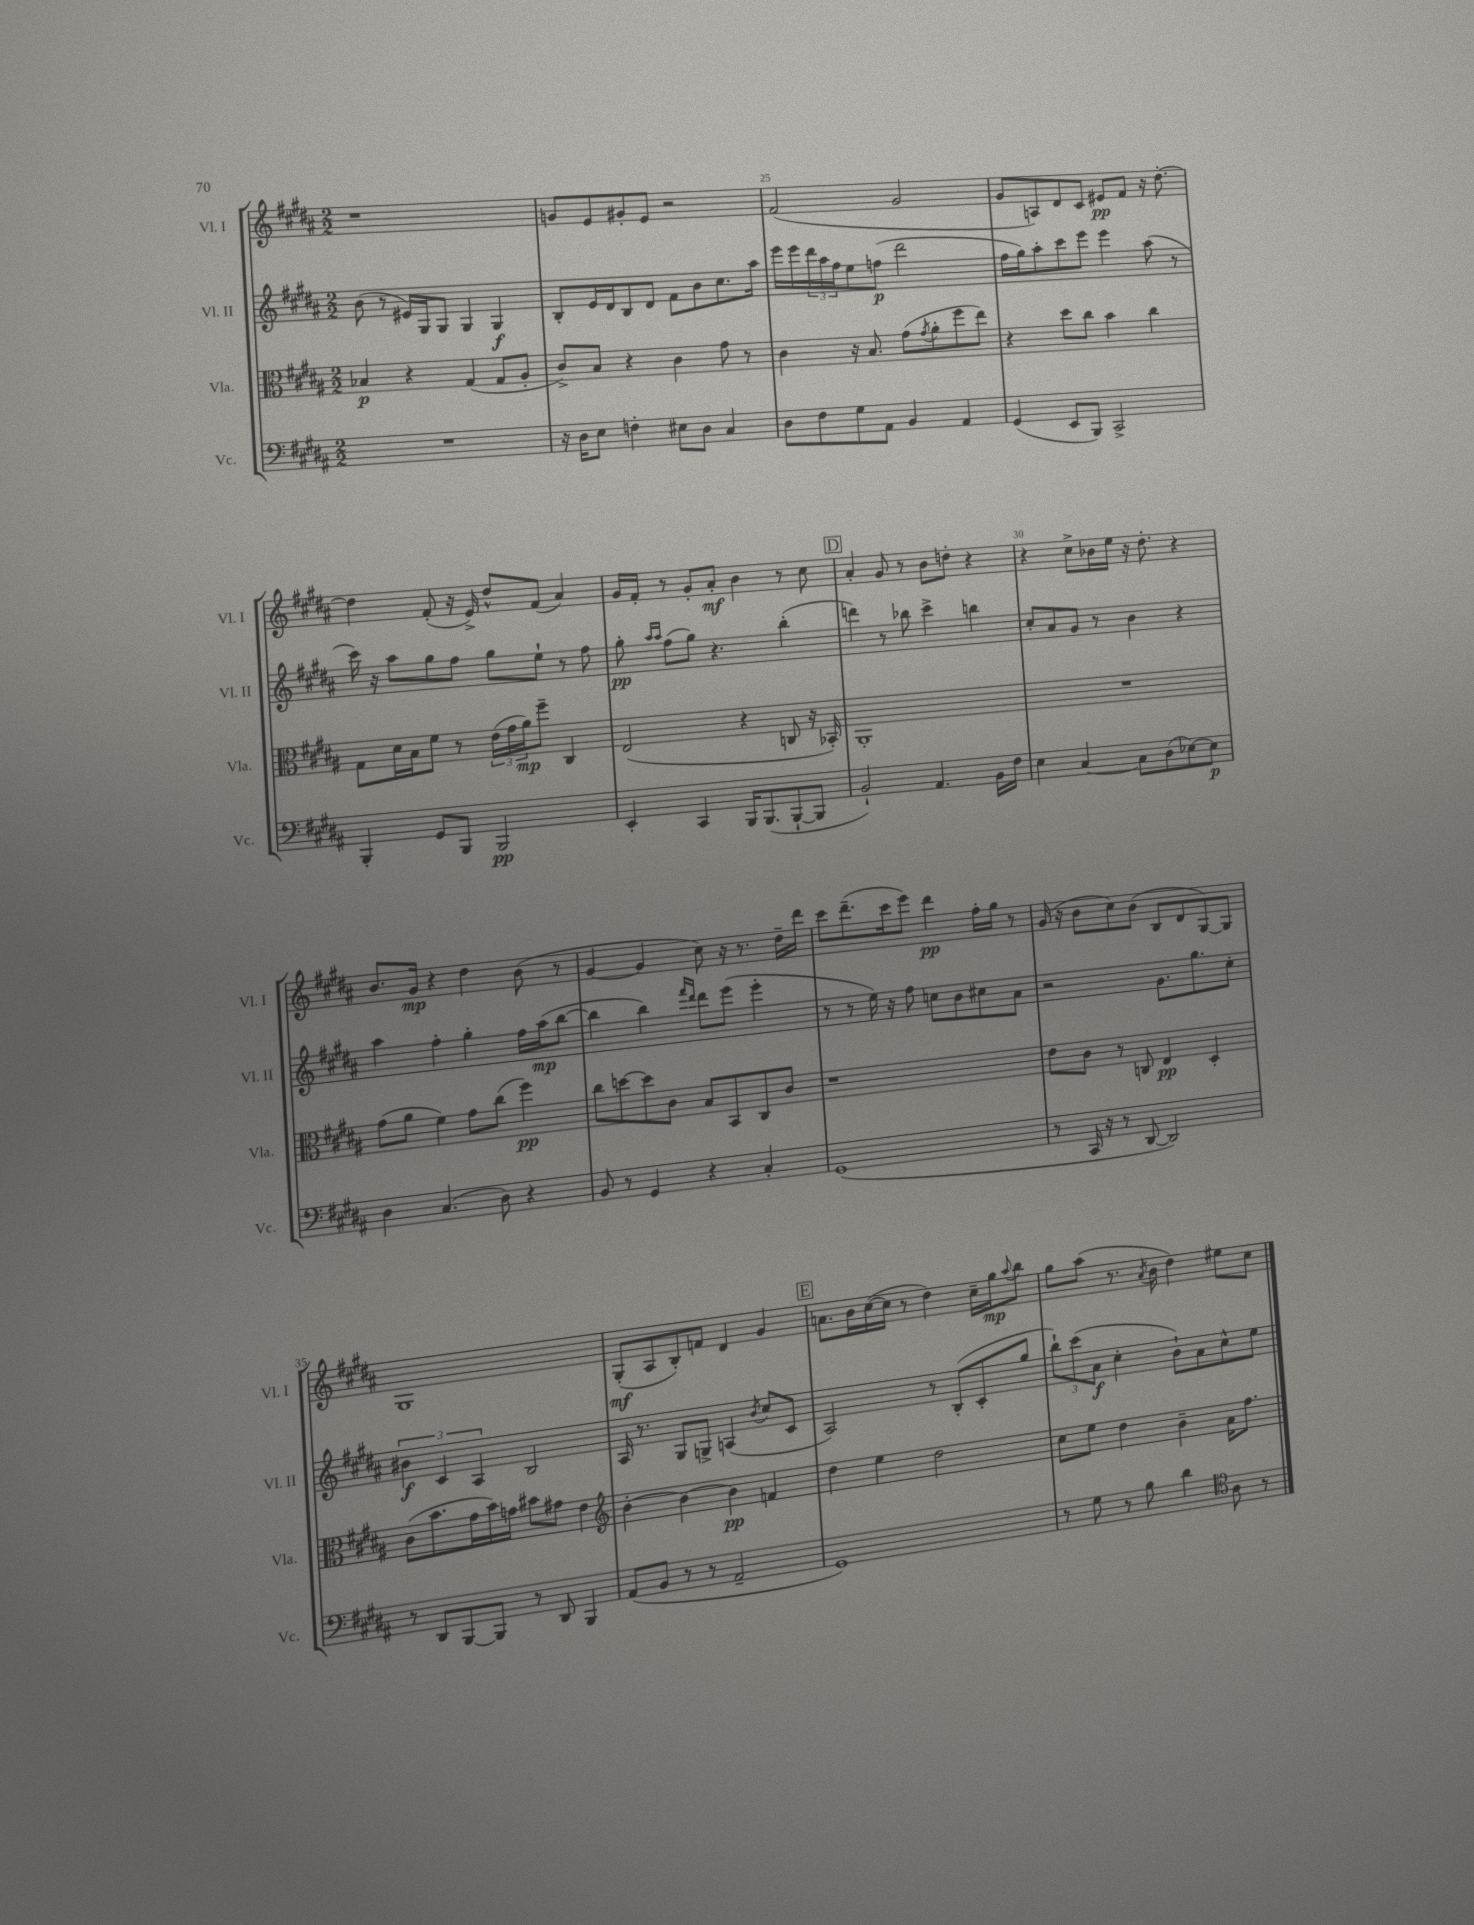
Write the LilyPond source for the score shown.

<<
\new StaffGroup <<
\new Staff = "s0" \with { instrumentName = "Vl. I" shortInstrumentName = "Vl. I" } {
    \clef treble \key b \major \numericTimeSignature \time 2/2
    r1 |
    g'8 e'8 gis'8-. e'8 r2 |
    fis'2( gis'2 |
    gis'8 a8) dis'8 cis'8 eis'8\pp fis'8 r16 dis''8.~-. |
    dis''4 fis'8-.( r16 e'16->) dis''8-^ fis'8( ais'4) |
    gis'16 fis'16-. r8 gis'8-. ais'8-.\mf b'4 r8 cis''8 |
    \mark \markup { \box "D" } ais'4-. gis'8 r8 b'8 d''8-. r4 |
    r4 cis''8-> bes'16 e''16 r16 dis''8.-. r4 |
    b'8. gis'16\mp r4 dis''4 b'8( r8 |
    gis'4~ gis'4 cis''8) r16 r8. dis''16-- dis'''16 |
    cis'''8 dis'''8.--( cis'''16 e'''8) dis'''4\pp fis''16-. gis''16 r8 |
    gis'16( r16 b'8 cis''8) b'8( b8 dis'8 gis8~) gis8 |
    gis1 |
    gis8-.\mf( ais8 b8-.) f'8 dis'4 gis'4 |
    \mark \markup { \box "E" } a'8. b'16 cis''16~( cis''16 r8 dis''4) cis''16-- gis''16\mp \appoggiatura { ais''8 } b''8 |
    gis''8 ais''8( r8. \acciaccatura { ais'8 } b'16 dis''4) eis''8 cis''8 \bar "|." |
}
\new Staff = "s1" \with { instrumentName = "Vl. II" shortInstrumentName = "Vl. II" } {
    \clef treble \key b \major \numericTimeSignature \time 2/2
    b'8( r8 eis'16) gis16 gis8 gis4 gis4\f |
    b8-. e'16 dis'16 b8 dis'8 fis'8 b'8 cis''8. ais''16 |
    e'''16 e'''16 \tuplet 3/2 { dis'''16 ais''16 fis''16 } e''8 f''8\p( dis'''2 |
    fis''16 gis''16) ais''8-. cis'''8 e'''8 e'''4 ais''8( r8 |
    cis'''16) r16 ais''8 gis''8 fis''8 gis''8 e''8-! r8 fis''8 |
    gis''8-.\pp \grace { ais''16 ais''16 } fis''8( gis''8) r4. b''4-.( |
    \mark \markup { \box "D" } d'''4) r8 bes''8 cis'''4-> b''4 |
    cis''8-. ais'8 gis'8 r8 b'4 r4 |
    ais''4 fis''4-. gis''4-. fis''16 ais''16\mp( b''8~ |
    b''4 b''4) \grace { fis'''16 dis'''16 } dis'''8 e'''8( e'''4-. |
    r8 r8 e''16) r16 fis''8 c''8 b'8 cis''8 ais'8 |
    r2 gis'8. gis''8. cis''8-. |
    \tuplet 3/2 { bis'4\f cis'4 ais4 } b2 |
    ais16 r8. gis8 g8-> a4( \acciaccatura { b'8 } cis''8 cis'8 |
    \mark \markup { \box "E" } ais2) r8 b8-.( cis'8-. gis''8 |
    \tuplet 3/2 { b''8-!) cis'''8( ais'8\f } cis''4-. b'8-!) ais'8 cis''8-^ e''8 \bar "|." |
}
\new Staff = "s2" \with { instrumentName = "Vla." shortInstrumentName = "Vla." } {
    \clef alto \key b \major \numericTimeSignature \time 2/2
    bes4\p r4 gis4( gis8 ais8-. |
    cis'8->) b8 r4 cis'4 gis'8 r8 |
    cis'4 r16 b8. gis'8( \acciaccatura { gis'8 } ais'8-. fis''8 e''8) |
    r4 dis''8 cis''8 b'4 cis''4 |
    gis8 dis'16 b16 fis'8 r8 \tuplet 3/2 { e'16( gis'16 ais'16\mp) } fis''8-- cis4 |
    e2( r4 c8 r16 bes,16-.) |
    \mark \markup { \box "D" } ais,1-. |
    R1 |
    gis'8( ais'8 fis'4) gis'8 cis''8( fis''4\pp) |
    cis''8 d''8~ d''8 cis'8 b8 b,8 cis8 cis'8 |
    r1 |
    e'8 cis'8 r8 c8 e4\pp dis4-. |
    cis'8( b'8. gis'16 b'16) g'16 bis'8 gis'8 e'4 |
    \clef treble b'4~-. b'4~ b'4\pp f'4 |
    \mark \markup { \box "E" } dis''4 e''4 dis''2 |
    cis''8 e''8 dis''4 b'4-- ais'16 fis''8. \bar "|." |
}
\new Staff = "s3" \with { instrumentName = "Vc." shortInstrumentName = "Vc." } {
    \clef bass \key b \major \numericTimeSignature \time 2/2
    R1 |
    r16 dis16 e8 f4-. eis8 dis8 cis4 |
    dis8 fis8 gis8 ais,8 b,4 ais,4 |
    gis,4( e,8 b,,8) cis,2-> |
    b,,4-. gis,8 b,,8 b,,2\pp |
    e,4-. cis,4 b,,16 b,,8.( b,,8~-! b,,8 |
    \mark \markup { \box "D" } b,2-!) ais,4. b,16 fis16 |
    e4 cis4~ cis8 dis8( ees8~) ees8\p |
    dis4 cis4.( dis8) r4 |
    b,8 r8 gis,4 r4 cis4-. |
    gis,1( |
    r8 cis,16 r16 r8 dis,8~ dis,2) |
    r8 dis,8 b,,8~ b,,8 r8 dis,8 b,,4 |
    ais,8( b,8 r8 r8 ais,2-- |
    \mark \markup { \box "E" } gis,1) |
    r8 gis8 r8 b8 dis'4 \clef tenor ais8 r8 \bar "|." |
}
>>
>>
\layout { \context { \Score currentBarNumber = #23 \override BarNumber.break-visibility = ##(#f #t #t) barNumberVisibility = #(every-nth-bar-number-visible 5) } }
